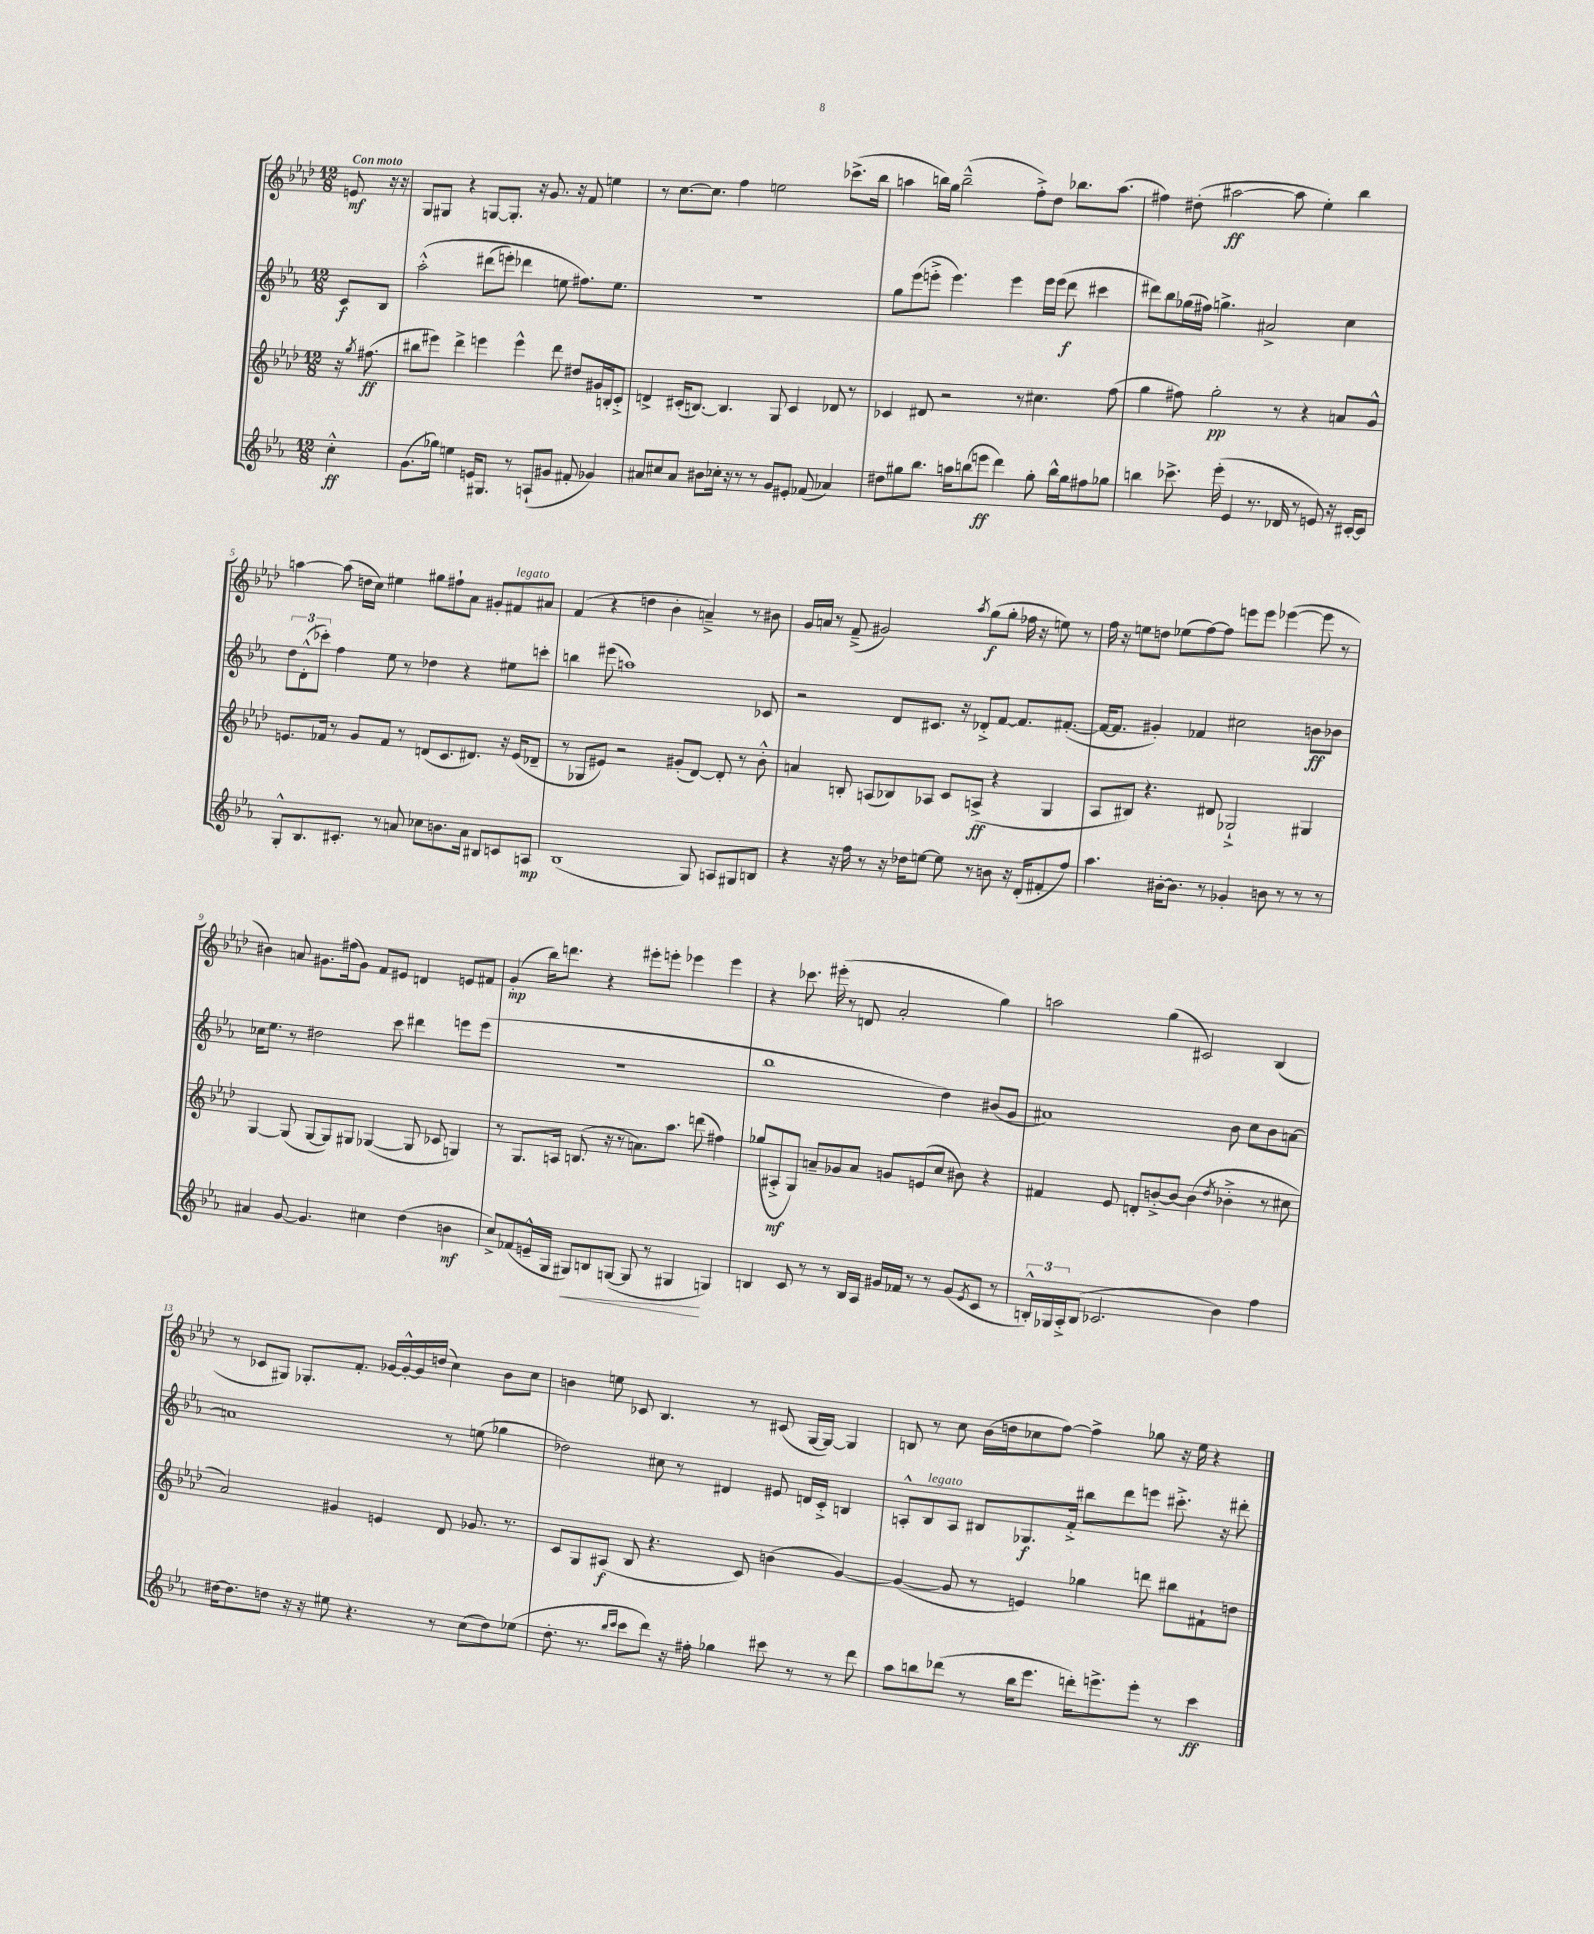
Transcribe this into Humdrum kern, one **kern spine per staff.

**kern	**kern	**kern	**kern
*staff4	*staff3	*staff2	*staff1
*clefG2	*clefG2	*clefG2	*clefG2
*k[b-e-a-]	*k[b-e-a-d-]	*k[b-e-a-]	*k[b-e-a-d-]
*M12/8	*M12/8	*M12/8	*M12/8
4cc'^^	16r	8c	8e
.	8qgg	.	.
.	(8.ff#	.	.
.	.	8B-	16r
.	.	.	16r
=	=	=	=
(8.g	8bb#	&(2aa-'^^	8G
.	8eee#)	.	8G#
16gg-)	.	.	.
4ee	4ddd-^	.	4r
16e	4eee	(8ddd#	[8G
8.G#	.	.	.
.	.	8eee')	8.G']
8r	4eee^^	4ddd-	.
.	.	.	16r
(8A`	.	.	8.g
8g#	8ddd-	8ee	.
.	.	.	16r
8f#'	8dd#	8.ff#&)	8f
4g-)	16g#	.	4ee
.	16B'	8.ee	.
.	8c'^	.	.
=	=	=	=
8a#	4d^	1.r	8r
8cc#	.	.	[8.cc
8a#	(16c#'	.	.
.	[8.B)	.	8.cc]
8b#	.	.	.
16cc-'	4.B]	.	4ff
16r	.	.	.
8r	.	.	.
8r	.	.	2ee
8g	8G	.	.
8e#'	4c#	.	.
(8f-	.	.	.
4a-)	8d-	.	(8.ccc-^
.	8r	.	.
.	.	.	16bb-
=	=	=	=
8dd#	4c-	8gg	4aa
8gg#	.	(8eee-	.
8.bb-	8d#	8eee'^	16bb)
.	.	.	16gg
.	2r	4.eee)	(2bb~^^
16aa	.	.	.
(8bb	.	.	.
8eee	.	.	.
4ddd)	.	4eee	.
.	8r	.	8ff'^)
8gg#'	4.cc#	16eee	8dd-
.	.	(16eee	.
16bb^^	.	8ddd	8.bb-
16gg#	.	.	.
8ff#	.	4ccc#	.
.	.	.	(8.aa
8gg-	(8ff	.	.
=	=	=	=
4bb	4gg	8ddd#)	4ff#)
.	.	8bb-	.
8.ccc-^	8ff#)	(16gg-	(8dd#'
.	.	16ff#)	.
.	2gg'	4.gg^	[2aa#
(16eee-'	.	.	.
4e-	.	.	.
8.r	.	2a#^	.
.	8r	.	8aa#]
16d-	.	.	.
8r	4r	.	4ee-')
8e)	.	.	.
16r	8a	4cc	4bb-
[16c#'	.	.	.
8c#]	8g^^	.	.
=	=	=	=
8G'^^	8.e	12dd	[4aa
.	.	(12d'^^	.
8.B-	.	.	.
.	.	12ccc-')	.
.	16f-	.	.
.	8r	4ff	(8aa]
8.c#'	.	.	.
.	8g	.	16dd
.	.	.	16cc)
8r	8f-	8ee-	4ee#
8a	8r	8r	.
8cc-	(8d	4dd-	8gg#
8.b	8.c	.	8ff#`
.	.	4r	8a-
16a	8.d#)	.	.
8B#	.	.	8g#'
8c	16r	8ee#	8f#
.	(16e	.	.
8A	8d-~	8ccc'	8a#
=	=	=	=
(1B-	8r	4bb	(4f
.	8G-	.	.
.	8e#)	(8eee#	4r
.	2r	1aa)	.
.	.	.	4dd
.	.	.	4b-'
.	(8g#'	.	.
8G)	[8d-)	.	4a~^)
8A	8d-']	.	.
8G#	8r	.	8r
8B	8b-'^^	8c-	8b#
=	=	=	=
4r	4a	2r	16g
.	.	.	16a
.	.	.	8r
16r	8B'	.	(8f~^
16ff	.	.	.
8r	(8A	.	2g#)
16r	8B-)	8d	.
16dd-	.	.	.
[8ee	8A-	8.c#	.
8ee]	8c	.	.
.	.	16r	.
.	.	.	8qaa-
8r	(8A^	8d-'^	(8gg
8b	4r	[8f	8gg'
16r	.	8.f]	16ff-
(16d'	.	.	16r
8f#'	4G	.	8ee)
.	.	([8.f#'	.
8ff)	.	.	8r
=	=	=	=
4.aa-	8A-	16f#_	16ff
.	.	8.f#]	16r
.	8B#)	.	8ee
.	4.r	4g#')	8dd
[16b#'	.	.	(8ee-
8.b#]	.	.	.
.	.	4f-	[8ff)
8r	8d#	.	8ff]
4g-'	2G-`^	2cc#	8eee
.	.	.	8eee
8b	.	.	([4eee-
8r	.	.	.
8r	4G#	8b	8eee-]
8r	.	8b-	8r
=	=	=	=
4a#	[4G	16cc-	4b#)
.	.	8.ee-	.
[8g	(8G]	8r	8a
4.g]	[8G	2dd#	8.g#
.	8G])	.	.
.	.	.	(16ff#
.	8G#	.	8g#)
4cc#	([4G-	.	8f
.	.	8ccc	8e#
(4dd	8G-]	4ddd#	4d
.	8c-	.	.
4b	4G)	8eee	8e
.	.	(8eee	8f#
=	=	=	=
8cc^)	8r	1.r	(4g'
(8f-	8.G	.	.
16e~^^	.	.	16bb-)
16G	16A	.	8.ddd
8G#)	(8.B	.	.
8B	.	.	4r
.	16r	.	.
([8G	8r	.	.
8G]	8.a)	.	8eee#'
8r	.	.	8eee'
.	8.aa-	.	.
4G#	.	.	4eee-
.	(8ddd	.	.
4G)	4ff#)	.	4eee-
=	=	=	=
4B	(8gg-	1bb-	4r
.	8A#'^	.	.
8c	8G)	.	8.ccc-
8r	8a~	.	.
.	.	.	(16eee#'
8r	8g-	.	8r
16B	8a	.	8d
16A-	.	.	.
16g#	8g	.	2a-'
16f-	.	.	.
8r	(8e	.	.
8r	8cc	4dd)	.
(8g#	8b#)	.	.
8qe-	.	.	.
8c	4r	(8b#	4gg)
8r	.	8g	.
=	=	=	=
24B'^^)	4f#	1a#)	2aa
24G-	.	.	.
24A-'^	.	.	.
(8B	.	.	.
2.c-	8e-	.	.
.	8d'	.	.
.	[8b'^	.	(4gg
.	8b_	.	.
.	(4b]	.	2c#)
.	8qdd-	.	.
4b-)	4b-'^	8b-	.
.	.	8cc	.
4ff	8r	8b-	(4B-
.	8cc#	[8a	.
=	=	=	=
[16dd#	2a-)	1a]	8r
8.dd#]	.	.	.
.	.	.	8c-
8dd	.	.	8G#)
16r	.	.	8.G-'
16r	.	.	.
8ee#	4g#	.	.
.	.	.	8.f'
4.r	.	.	.
.	4e	.	[16g-
.	.	.	16g-'^^_
.	.	.	16g-]
.	.	.	(16dd
8r	8d-	8r	4cc)
(8cc	8.g-	(8ee	.
8dd)	.	4gg-	8b-
.	8.r	.	.
(8ee-	.	.	8cc
=	=	=	=
8.dd'	8c	2dd-)	4b
.	8G	.	.
8.r	.	.	.
.	(8A#	.	8ee
16qqbb-	.	.	.
16qqccc	.	.	.
8ccc	8B-	.	8c-
8ddd)	4.r	8cc#	4.B-
16r	.	8r	.
16ff#'	.	.	.
4gg-	.	4d#	.
.	8c)	.	8r
8ccc#	(4b	8e#	(8c#
8r	.	16d	[16G
.	.	16c'^	16G_)
8r	[4g)	4B	4G]
8ddd	.	.	.
=	=	=	=
8aa-	(4g_	8A'^^	8B
8bb	.	8B-	8r
(8ddd-	8g]	8A	8cc
8r	8r	8B#	(16b-
.	.	.	16dd
16bb	4e)	8.G-	8cc-
8.eee-	.	.	.
.	.	.	[8ff)
.	.	16f'^	.
16ddd')	4gg-	8bb#	4ff^]
8.eee^	.	.	.
.	.	8ddd	.
8eee'	8ddd	8eee	8gg-
8r	8bb#	8.ccc#'^	16r
.	.	.	16ee-
4ccc	8f#`	.	4r
.	.	16r	.
.	8dd	8ddd#'	.
==	==	==	==
*-	*-	*-	*-
